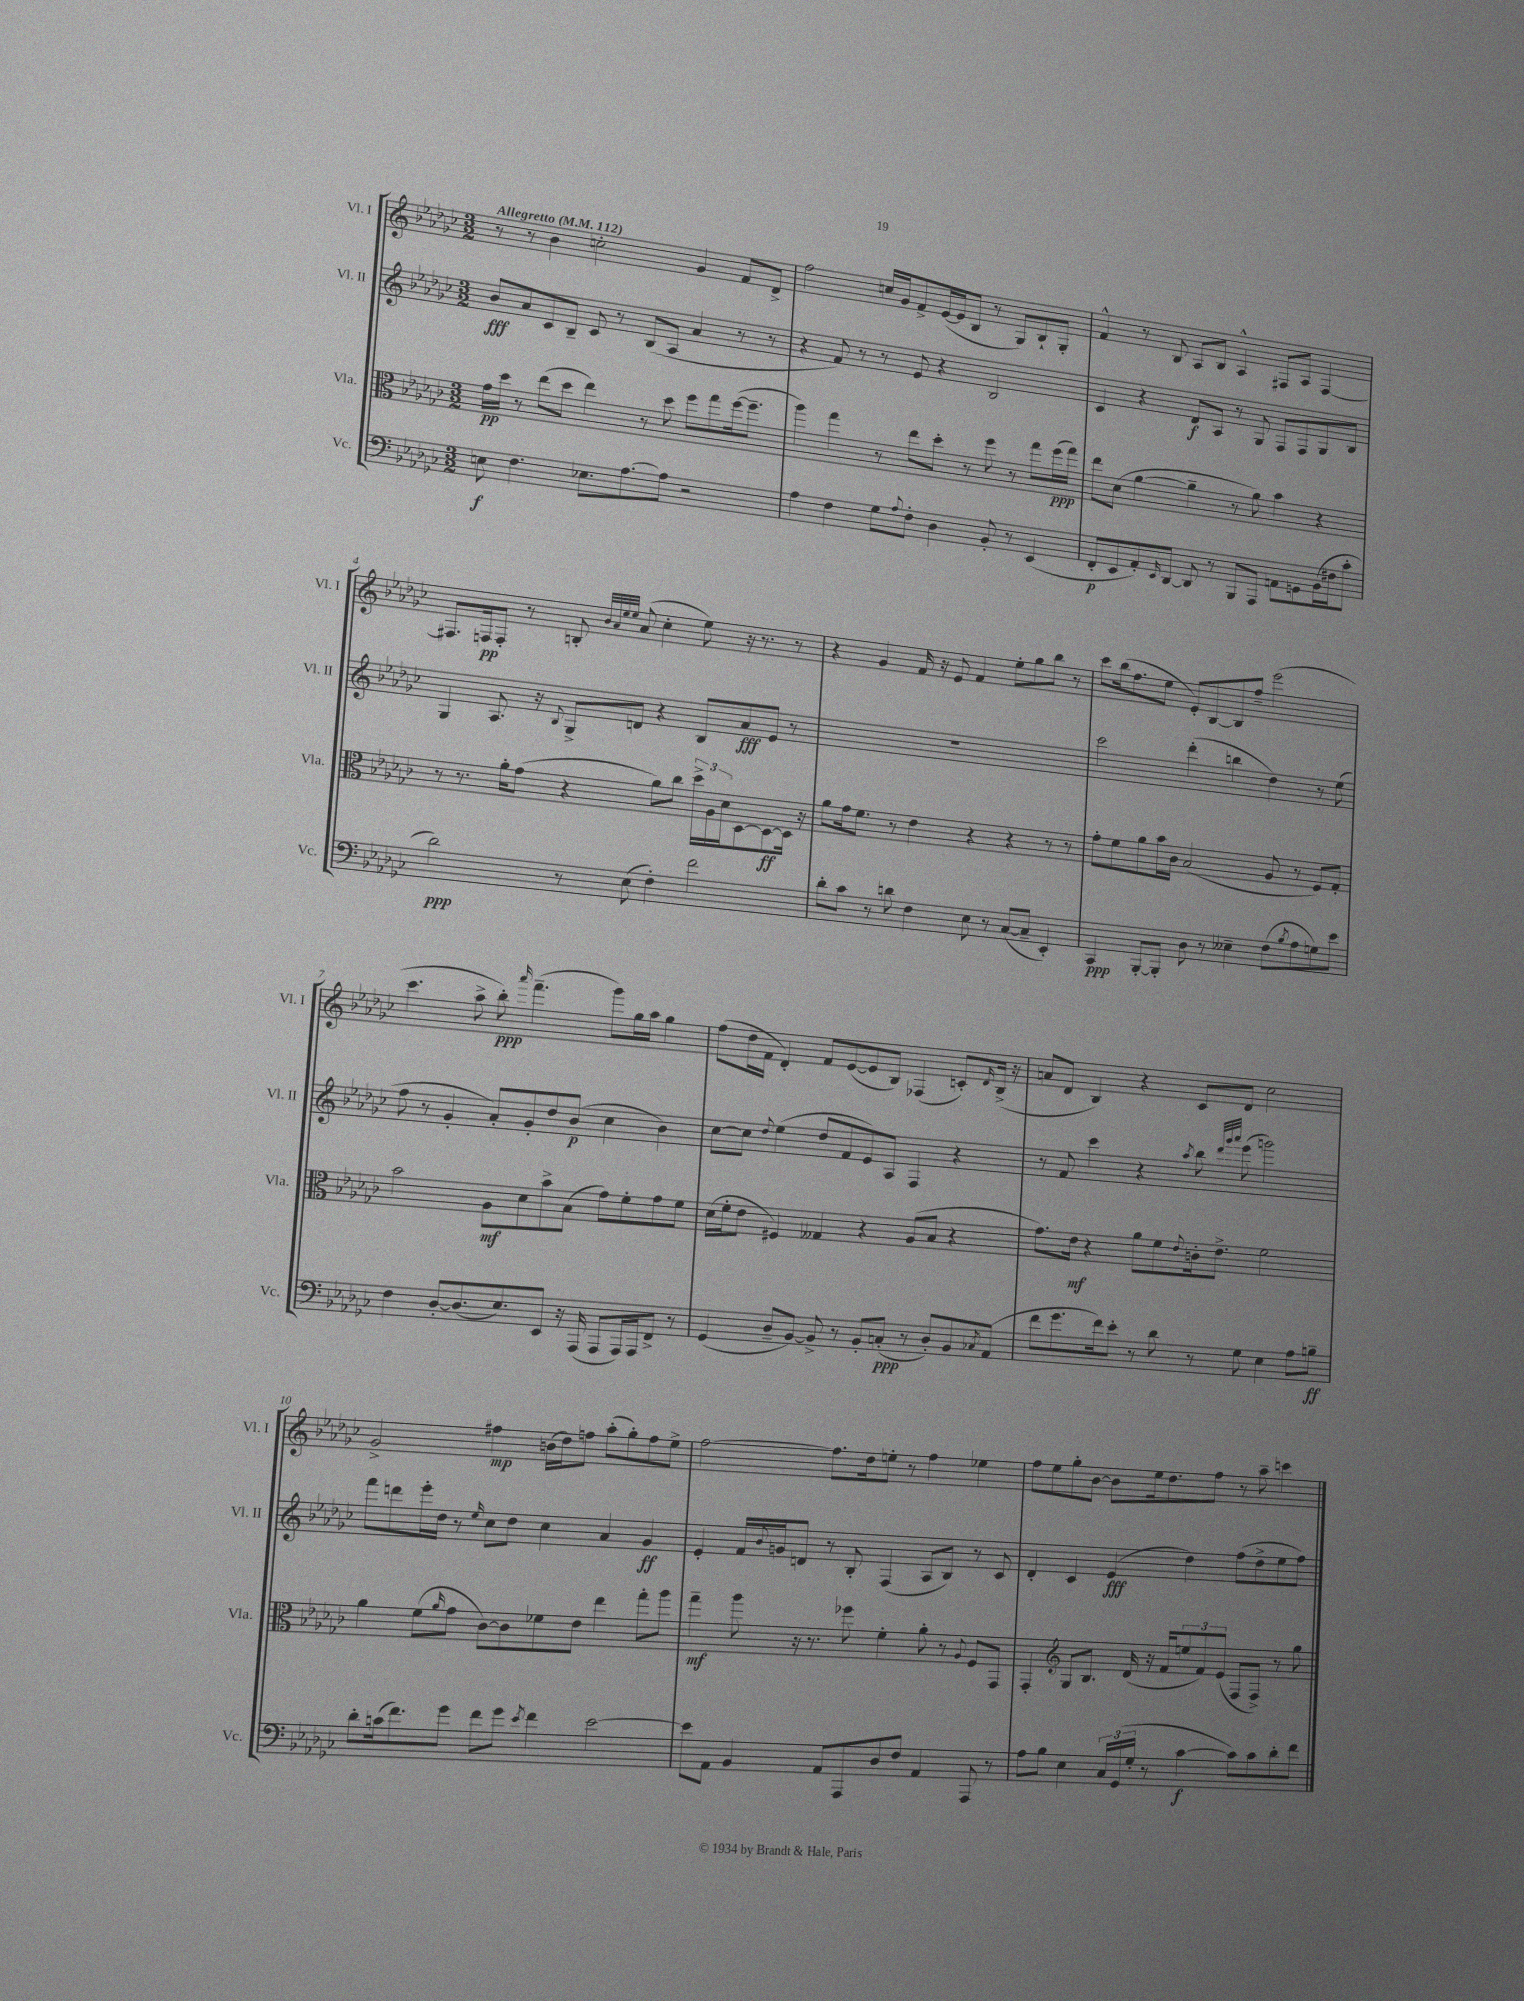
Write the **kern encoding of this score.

**kern	**kern	**kern	**kern
*staff4	*staff3	*staff2	*staff1
*clefF4	*clefC3	*clefG2	*clefG2
*k[b-e-a-d-g-c-]	*k[b-e-a-d-g-c-]	*k[b-e-a-d-g-c-]	*k[b-e-a-d-g-c-]
*M3/2	*M3/2	*M3/2	*M3/2
*MM112	*MM112	*MM112	*MM112
8E	16g-	8b-	8r
.	16dd-	.	.
4.F	8r	8a-	8r
.	(8ee-	8c-	4b-
.	8dd-	8B-~	.
8.E-	4ee-)	8c-	2cc'
.	.	8r	.
[8.A-	.	.	.
.	8r	(8B-	.
8A-]	8dd-	8A-	.
2r	8ff	4a-	4g-
.	8gg-	.	.
.	([16ff	8r	8f
.	8.ff~]	.	.
.	.	8r	8d-^
=	=	=	=
4A-	4aa-)	4r	2ff
4F	4gg-	8f)	.
.	.	8r	.
8G-	8r	8r	16cc
.	.	.	16g-
8qqA-	.	.	.
8F'	8ee-	8e-	8f^
4D-	8dd-'	4r	([16e-
.	.	.	16e-]
.	8r	.	8B-
8BB-'	8ff	2B-	8r
8r	8r	.	8G-)
(4EE-	8gg-	.	8B-`
.	(16ff	.	8G-'
.	16gg-)	.	.
=	=	=	=
8FF'	8ee-	4c-	4f^^
8EE-	(8d-	.	.
8AA-')	[4a-	4r	8r
16qqEE-	.	.	.
[8DD-	.	.	8B-
8DD-]	4a-~]	8d-	8A-
8r	.	8A-	8B-
8BBB-	8r	8r	4A-^^
8AAA-	8a-)	8G-	.
8AA	4b-	8F	8F#
8GG	.	8F	8A-
(16BB-	4r	8G-	[4F#
16F#	.	.	.
8c-'	.	8B-	.
=	=	=	=
2d-)	8r	4G-	8.F#]
.	8.r	.	.
.	.	.	16F
.	.	8.A-	8F'
.	16a-'	.	.
.	(8g-	.	8r
.	.	16r	.
.	.	8qqB-	.
8r	4r	8G-^	8B'
.	.	.	32qqb-
.	.	.	32qqa-
.	.	.	32qqee-
.	.	.	32qqee-
(8E-	.	8d	(8a-
4F')	8a-)	4r	4cc-'
.	8cc-	.	.
2f	24dd-^	8B-	8ee-)
.	24A-	.	.
.	24d-	.	.
.	[8D-	8a-	16r
.	.	.	8.r
.	8D-_	8e-	.
.	16D-]	8r	8r
.	16r	.	.
=	=	=	=
8d-'	8a-	1.r	4r
8c-	16g-	.	.
.	8.f	.	.
8r	.	.	4g-
8d	8r	.	.
4F	4e-	.	16f
.	.	.	16r
.	.	.	8e-
8E-	4r	.	4f
8r	.	.	.
([8C-	4r	.	8ee-'
8C-~]	.	.	8gg-
4EE-')	8r	.	8bb-
.	8r	.	8r
=	=	=	=
4CC-	8g-'	2ccc-	8ccc-
.	8f	.	(16bb-
.	.	.	8.ff
[8BBB-'	8a-	.	.
8BBB-']	16b-	.	8ee-
.	16c-	.	.
8D-	(2B-	(4ddd-'	8e-')
8r	.	.	[8B-
4E--~	.	4bb	8B-]
.	.	.	8ff~
(8F	8A-	4dd-)	(2eee-
8qB-	.	.	.
8A-	8r	.	.
8G)	8F)	8r	.
8e-	8G-'	(8ee-	.
=	=	=	=
4F	2b-	8ff	4.ccc-
.	.	8r	.
[8D-'	.	4g-'	.
(8.D-]	.	.	8aa-^
.	8A-	8a-')	8bb-')
8.E-)	.	.	.
.	.	.	16qqaaa-
.	8d-	8g-'	(4.fff~
8EE-	8b-^	8dd-	.
16r	(8B-	(8b-	.
(16AAA-	.	.	.
8AAA-	8g-)	4cc-	8ggg-)
16AAA-)	8f'	.	16gg-
16AAA-	.	.	16aa-
8FF^	8g-	4b-)	4gg-
8r	8f	.	.
=	=	=	=
(4GG-	(16d-	[8cc-	(8ff
.	16f'	.	.
.	8e-	8cc-]	16dd-
.	.	.	16f
.	.	8qqdd-	.
8D-~	4F#)	(4ee-	4d-')
[8BB-)	.	.	.
8BB-^]	4G--	8dd-	8f
8r	.	8f	([8e-
8BB-'	4r	8e-)	8e-]
(8C'	.	8A-	8B-)
8r	(8A-	4F	(4F-
8D-')	8B-	.	.
8BB-	4r	4r	8c')
8qC-	.	.	16qqd-
(8AA-	.	.	(16B-^
.	.	.	16r
=	=	=	=
8f	8.g-)	8r	8a
8.g-	.	8f	8d-
.	16e-	.	.
.	4r	4ccc-	4B-)
16f)	.	.	.
8e-'	.	.	.
8r	8a-	4r	4r
8d-	8f	.	.
.	8qqe-	8qaa-	.
8r	16c'	8bb-	8c-
.	8.e-^	.	.
.	.	32qqddd-	.
.	.	32qqggg-	.
.	.	32qqaaa-	.
8G-	.	(8eee-	8d-
4E-	2f	2ggg)	2cc-
8A-	.	.	.
8B~	.	.	.
=	=	=	=
8d-'	4a-	8fff	2g-^
(16c	.	8ddd	.
8.f)	.	.	.
.	(8f	16eee-'	.
.	.	16dd-	.
.	16qqa-	.	.
8g-	8g-	8r	.
.	.	16qqee-	.
8f	[8c-)	8cc-	4ff#
8g-	8c-]	8dd-	.
8qe-	.	.	.
4f	8f-	4cc-	(16b
.	.	.	16dd-)
.	8e-	.	8ff
[2e-	4ee-	4a-	(8aa-'
.	.	.	8gg-')
.	8gg-'	4g-	8ff
.	8aa-	.	8ee-^
=	=	=	=
8e-]	4gg-~	4e-'	[2ff
8AA-	.	.	.
4BB-	8aa-	16f	.
.	.	8qqb-	.
.	.	16g	.
.	16r	8d	.
.	8.r	.	.
8AA-	.	8r	8.ff]
8AAA-	8ff-	8B-'	.
.	.	.	16dd-
8D-	4f'	(4F	8ee'
8F	.	.	8r
4AA-	8a-'	8A-	4ff
.	8r	8B-)	.
.	8qqA-	.	.
8AAA-	8F	8r	4ee-
8r	8GG-	8c-	.
=	=	=	=
8A-	4GG-'	4d-'	8ff
8B-	.	.	8ee-
*	*clefG2	*	*
4E-	8G-	4c-	8gg-'
.	8.B-	.	[8b-
24C-	.	(4e-	8b-]
(24GG-	.	.	.
.	(16d-	.	.
24G-'	.	.	.
8r	16r	.	16ee-
.	16f	.	8.dd-
[4c-	12ee	4dd-)	.
.	12f)	.	.
.	.	.	8ff
.	(12e-	.	.
8c-])	8F	(8ff	8r
8c-	8F^)	8dd-^	8aa-~
8d-'	8r	8ee-	4ccc
8f	8gg-	8ff)	.
==	==	==	==
*-	*-	*-	*-
